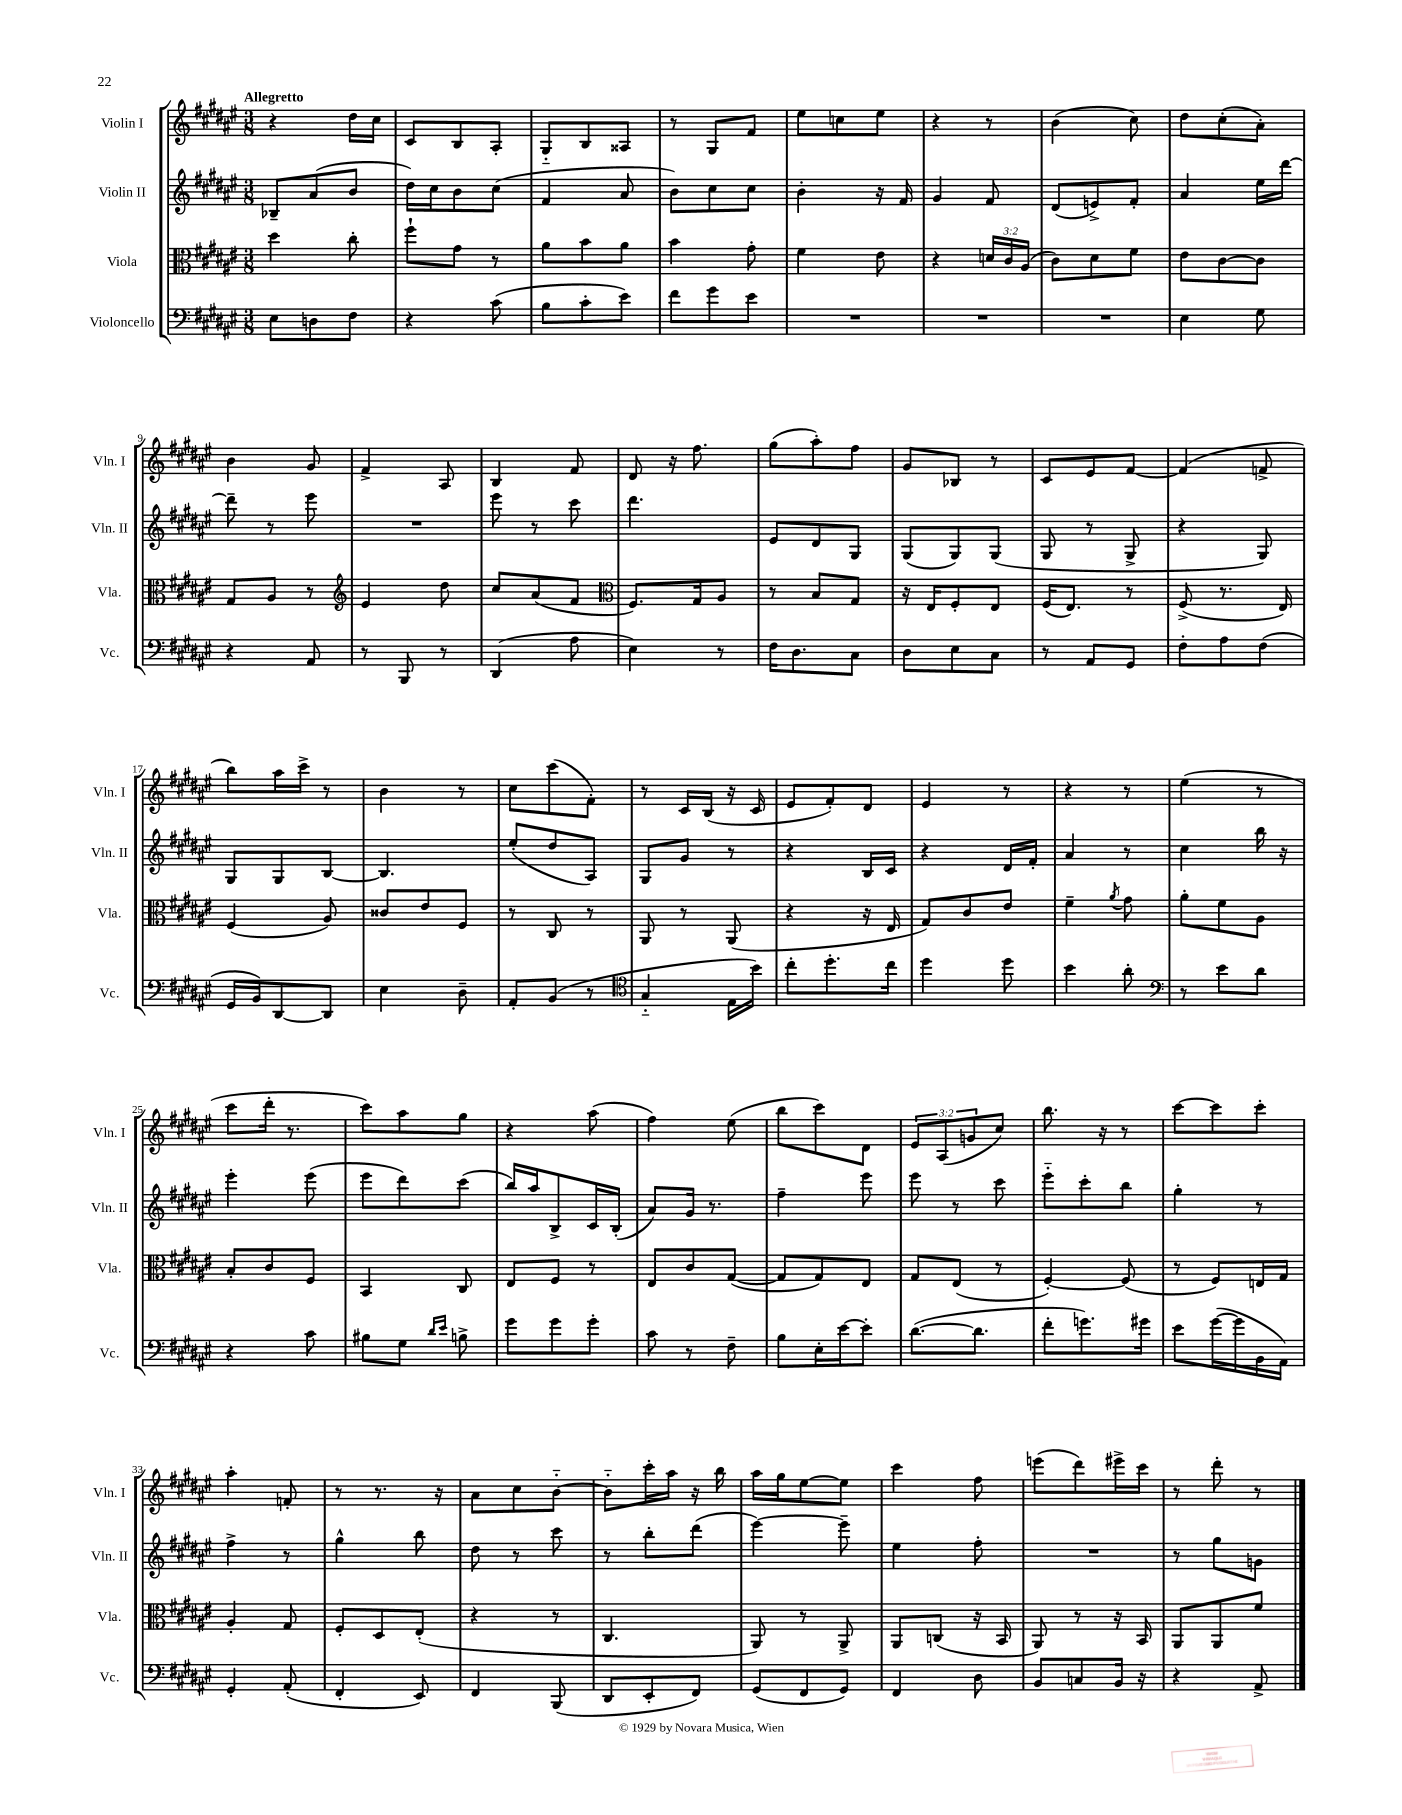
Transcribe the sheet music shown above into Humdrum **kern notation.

**kern	**kern	**kern	**kern
*part4	*part3	*part2	*part1
*staff4	*staff3	*staff2	*staff1
*I"Violoncello	*I"Viola	*I"Violin II	*I"Violin I
*I'Vc.	*I'Vla.	*I'Vln. II	*I'Vln. I
*clefF4	*clefC3	*clefG2	*clefG2
*k[f#c#g#d#a#e#]	*k[f#c#g#d#a#e#]	*k[f#c#g#d#a#e#]	*k[f#c#g#d#a#e#]
*M3/8	*M3/8	*M3/8	*M3/8
=1	=1	=1	=1
!	!	!	!LO:TX:a:B:t=Allegretto
8E#\L	4dd#\	8B-X~/L	4r
8Dn\	.	(8a#/	.
8F#\J	8cc#'\	8b/J	16dd#\LL
.	.	.	16cc#\JJ
=2	=2	=2	=2
4r	8ff#`\L	16dd#\LL)	8c#/L
.	.	16cc#\J	.
.	8g#\J	8b\	8B/
(8c#\	8r	(8cc#\J	8A#'/J
=3	=3	=3	=3
8B\L	8a#\L	4f#/	8G#/L
8c#'\	8b\	.	8B/
8e#\J)	8a#\J	8a#/	8A##X/J
=4	=4	=4	=4
8f#\L	4b\	8b\L)	8r
8g#\	.	8cc#\	8G#/L
8e#\J	8g#'\	8cc#\J	8f#/J
=5	=5	=5	=5
4.r	4f#\	4b'\	8ee#\L
.	.	.	8ccn\
.	8e#\	16r	8ee#\J
.	.	16f#/	.
=6	=6	=6	=6
4.r	4r	4g#/	4r
.	24dn/LL	8f#/	8r
.	24c#/	.	.
.	(24A#/JJ	.	.
=7	=7	=7	=7
4.r	8c#\L)	(8d#/L	(4b\
.	8d#\	8en^/)	.
.	8f#\J	8f#'/J	8cc#\)
=8	=8	=8	=8
4E#\	8e#\L	4a#/	8dd#\L
.	[8c#\	.	(8cc#'\
8G#\	8c#\J]	16ee#\LL	8a#'\J)
.	.	[16ddd#\JJ	.
!!LO:LB:g=z
=9	=9	=9	=9
4r	8G#/L	8ddd#~\]	4b\
.	8A#/J	8r	.
8AA#/	8r	8eee#\	8g#/
=10	=10	=10	=10
*	*clefG2	*	*
8r	4e#/	4.r	4f#^/
8BBB/	.	.	.
8r	8dd#\	.	8A#/
=11	=11	=11	=11
(4DD#/	8cc#/L	8eee#\	4B/
.	(8a#/	8r	.
8A#\	8f#/J	8ccc#\	8f#/
=12	=12	=12	=12
*	*clefC3	*	*
4E#\)	8.F#/L)	4.ddd#\	8d#/
.	.	.	16r
.	16G#/k	.	8.ff#\
8r	8A#/J	.	.
=13	=13	=13	=13
16F#\KL	8r	8e#/L	(8gg#\L
8.D#\	.	.	.
.	8B/L	8d#/	8aa#'\)
8C#\J	8G#/J	8G#/J	8ff#\J
=14	=14	=14	=14
8D#\L	16r	(8G#/L	8g#/L
.	16E#/KL	.	.
8E#\	8F#'/	8G#/)	8B-X/J
8C#\J	8E#/J	(8G#/J	8r
=15	=15	=15	=15
8r	(16F#/KL	8G#/	8c#/L
.	8.E#/J)	.	.
8AA#/L	.	8r	8e#/
8GG#/J	8r	8G#^/	[8f#/J
=16	=16	=16	=16
8F#'\L	(8F#^/	4r	(4f#/]
8A#\	8.r	.	.
(8F#\J	.	8G#/)	8fn^/
.	16E#/)	.	.
!!LO:LB:g=z
=17	=17	=17	=17
16GG#/LL	(4F#/	8G#/L	8bb\L)
16BB/J)	.	.	.
[8DD#/	.	8G#/	16aa#\L
.	.	.	16ccc#^\JJ
8DD#/J]	8A#/)	[8B/J	8r
=18	=18	=18	=18
4E#\	8c##X/L	4.B/]	4b\
.	8e#/	.	.
8D#~\	8F#/J	.	8r
=19	=19	=19	=19
8AA#'/L	8r	(8ee#'/L	8cc#\L
(8BB/J	8C#/	8dd#/	(8ccc#\
8r	8r	8A#/J)	8f#'\J)
=20	=20	=20	=20
*clefC4	*	*	*
4G#/	8AA#/	8G#/L	8r
.	8r	8g#/J	16c#/LL
.	.	.	(16B/JJ
16E#\LL	(8AA#/	8r	16r
16b\JJ)	.	.	16c#/
=21	=21	=21	=21
8cc#'\L	4r	4r	8e#/L
8.dd#'\	.	.	8f#'/)
.	16r	16B/LL	8d#/J
16cc#\Jk	16E#/	16c#/JJ	.
=22	=22	=22	=22
4dd#\	8G#/L)	4r	4e#/
.	8c#/	.	.
8dd#\	8e#/J	16d#/LL	8r
.	.	16f#'/JJ	.
=23	=23	=23	=23
4b\	4f#~\	4a#/	4r
.	8qa#/	.	.
8a#'\	8g#\	8r	8r
=24	=24	=24	=24
*clefF4	*	*	*
8r	8a#'\L	4cc#\	(4ee#\
8e#\L	8f#\	.	.
8d#\J	8A#\J	16bb\	8r
.	.	16r	.
!!LO:LB:g=z
=25	=25	=25	=25
4r	8B'/L	4eee#'\	8ccc#\L
.	8c#/	.	16ddd#'\Jk
.	.	.	8.r
8c#\	8F#/J	(8eee#\	.
=26	=26	=26	=26
8B#X\L	4BB/	8eee#\L	8ccc#\L)
8G#\J	.	8ddd#\)	8aa#\
16qqd#/LL	.	.	.
16qqe#/JJ	.	.	.
8Bn^\	8C#/	(8ccc#\J	8gg#\J
=27	=27	=27	=27
8g#\L	8E#/L	16bb/LL)	4r
.	.	16aa#/J	.
8g#\	8F#/J	8B^/	.
8g#'\J	8r	16c#/L	(8aa#\
.	.	(16B'/JJ	.
=28	=28	=28	=28
8c#\	8E#/L	8a#/L)	4ff#\)
8r	8c#/	16g#/Jk	.
.	.	8.r	.
8F#~\	([8G#/J	.	(8ee#\
=29	=29	=29	=29
8B\L	8G#/L]	4ff#~\	8bb\L
16E#'\L	8G#/)	.	8ccc#\)
[16e#\J	.	.	.
8e#'\J]	8E#/J	8eee#\	8d#\J
=30	=30	=30	=30
([8.d#\L	8G#/L	8eee#\	12e#/L
.	.	.	(12A#/
.	(8E#/J	8r	.
.	.	.	12gn/
8.d#\J]	.	.	.
.	8r	8ccc#\	8cc#/J)
=31	=31	=31	=31
8f#'\L	[4F#'/)	8eee#\L	8.bb\
8.gn\)	.	8ccc#'\	.
.	.	.	16r
.	(8F#/]	8bb\J	8r
16g#X\Jk	.	.	.
=32	=32	=32	=32
8e#\L	8r	4gg#'\	[8ccc#\L
([16g#\L	8F#/L)	.	8ccc#\]
16g#\]	.	.	.
16BB\	16En/L	8r	8ccc#'\J
16AA#\JJ)	16G#/JJ	.	.
!!LO:LB:g=z
=33	=33	=33	=33
4GG#'/	4A#'/	4ff#^\	4aa#'\
(8AA#'/	8G#/	8r	8fn'/
=34	=34	=34	=34
4FF#'/	8F#'/L	4gg#^^\	8r
.	8D#/	.	8.r
8EE#/)	(8E#'/J	8bb\	.
.	.	.	16r
=35	=35	=35	=35
4FF#/	4r	8dd#\	8a#\L
.	.	8r	8cc#\
(8BBB/	8r	8ccc#\	[8b\J
=36	=36	=36	=36
8DD#/L	4.C#/	8r	8b\L]
8EE#'/	.	8bb'\L	16ccc#'\L
.	.	.	16aa#\JJ
8FF#/J)	.	(8ddd#\J	16r
.	.	.	16bb\
=37	=37	=37	=37
(8GG#/L	8AA#/)	[4eee#\)	16aa#\LL
.	.	.	16gg#\J
8FF#/	8r	.	[8ee#\
8GG#/J)	8AA#^/	8eee#~\]	8ee#\J]
=38	=38	=38	=38
4FF#/	8AA#/L	4ee#\	4ccc#\
.	(8Cn/J	.	.
8D#\	16r	8ff#'\	8ff#\
.	16BB/	.	.
=39	=39	=39	=39
8BB/L	8AA#/)	4.r	(8eeen\L
8Cn/	8r	.	8ddd#\)
16BB/Jk	16r	.	16eee#X^\L
16r	16BB/	.	16ccc#\JJ
=40	=40	=40	=40
4r	8AA#/L	8r	8r
.	8AA#/	8gg#\L	8ddd#'\
8AA#^/	8f#/J	8gn\J	8r
==	==	==	==
*-	*-	*-	*-
